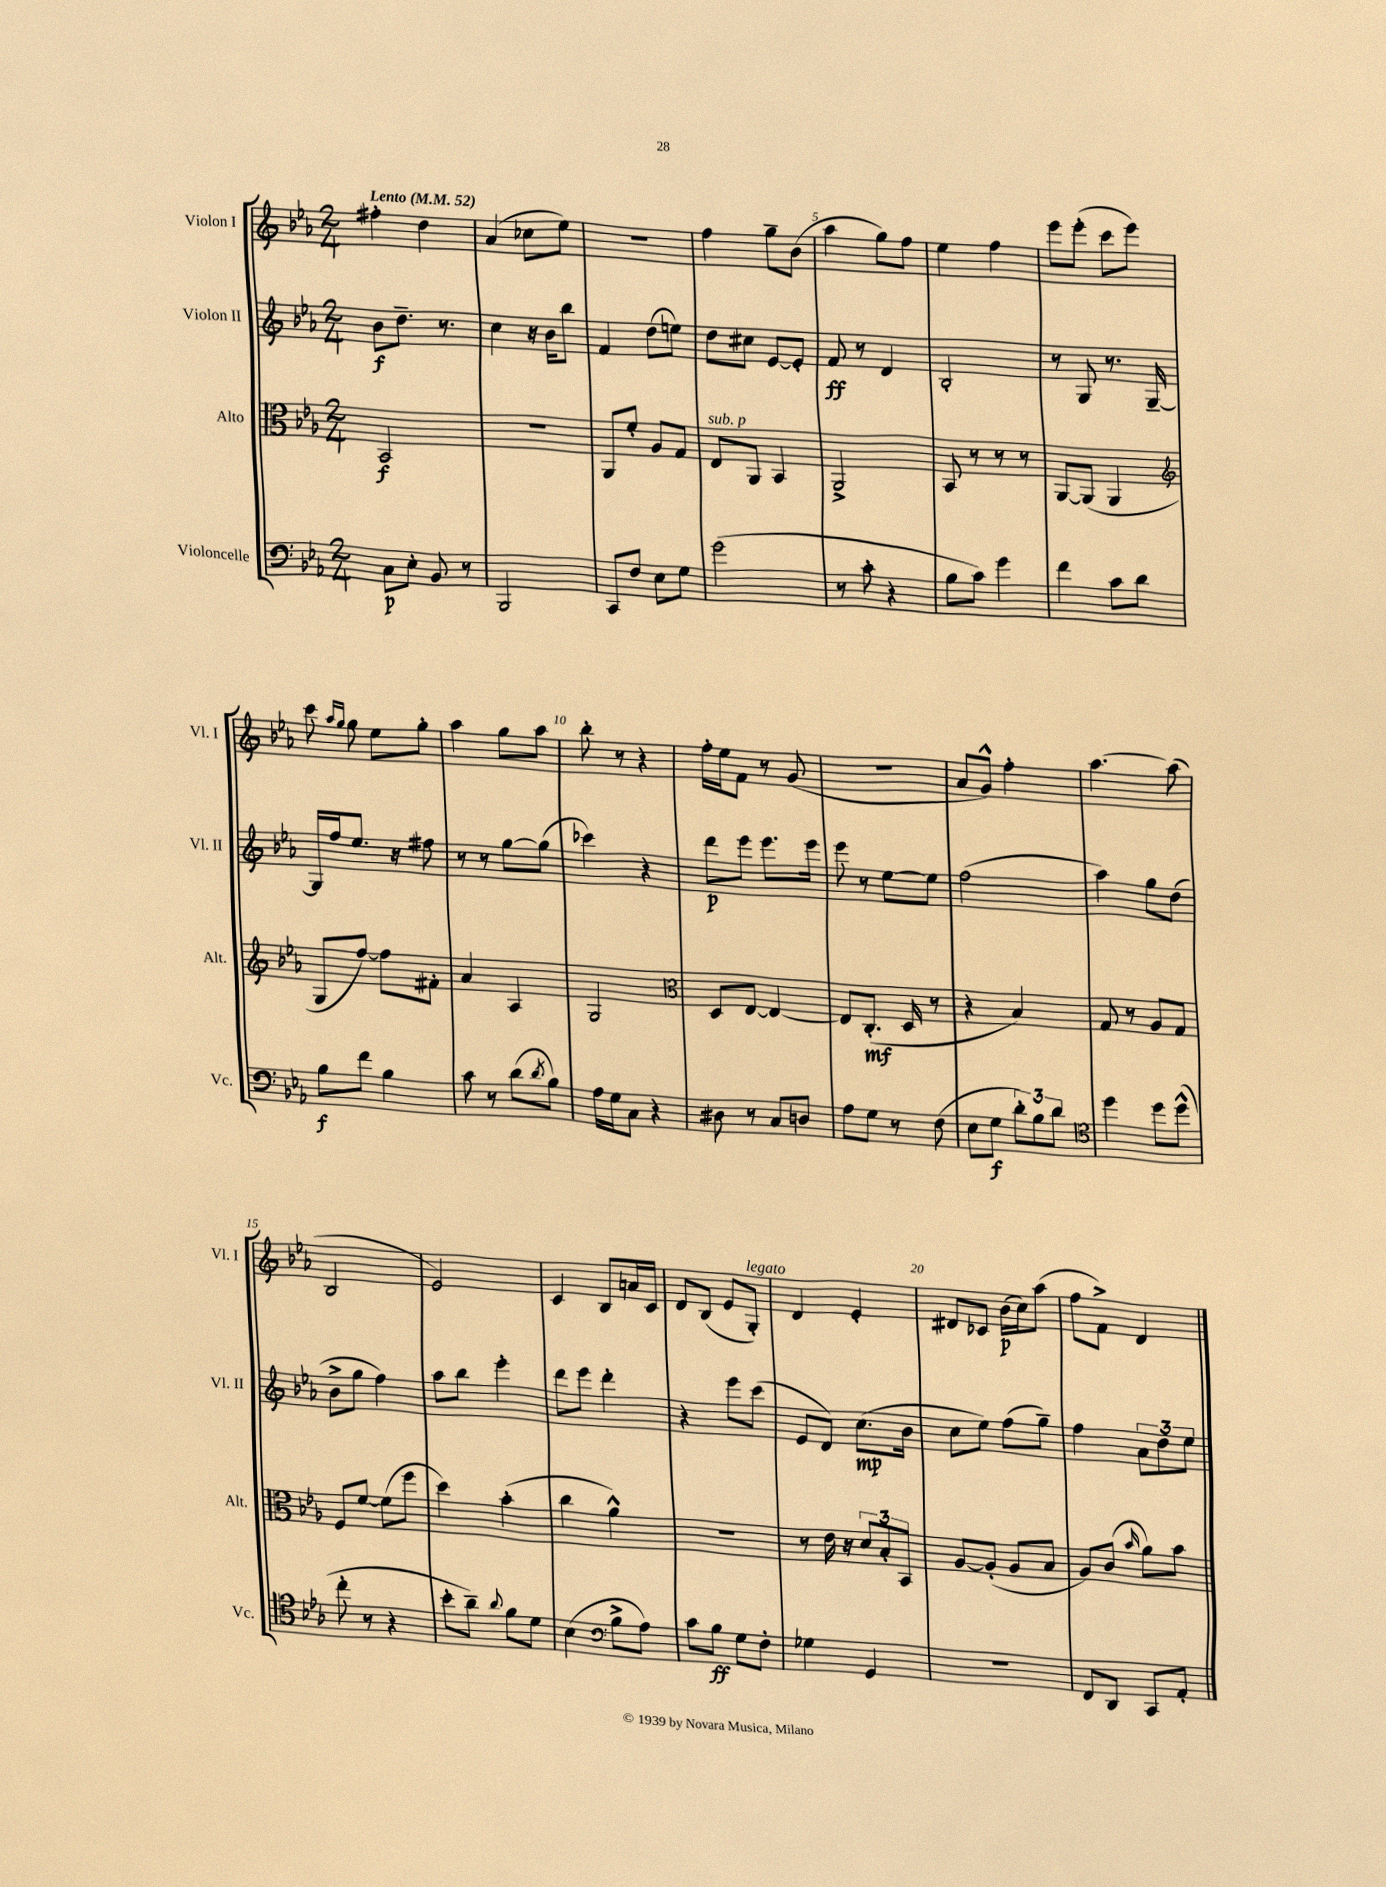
<<
\new StaffGroup <<
\new Staff = "s0" \with { instrumentName = "Violon I" shortInstrumentName = "Vl. I" } {
    \clef treble \key ees \major \numericTimeSignature \time 2/4 \tempo "Lento" 4 = 52
    fis''4-. d''4 |
    aes'4( ces''8 ees''8) |
    r2 |
    f''4 g''8-- bes'8( |
    aes''4 g''8) f''8 |
    ees''4 f''4 |
    ees'''8 ees'''8-.( c'''8 ees'''8) |
    c'''8 \grace { aes''16 g''16 } g''8 ees''8 g''8-. |
    aes''4 g''8 aes''8 |
    bes''8-. r8 r4 |
    f''16-. ees''16 f'8 r8 g'8( |
    R2 |
    aes'8 g'8-^) f''4-. |
    aes''4.~ aes''8( |
    bes2 |
    ees'2) |
    c'4 bes8 a'16 c'16 |
    d'8 bes8( ees'8 g8-.^\markup { \italic "legato" }) |
    d'4 ees'4-. |
    dis'8 ces'8 bes'16\p( c''16) aes''8( |
    f''8 f'8->) d'4 \bar "|." |
}
\new Staff = "s1" \with { instrumentName = "Violon II" shortInstrumentName = "Vl. II" } {
    \clef treble \key ees \major \numericTimeSignature \time 2/4
    bes'8\f d''8.-- r8. |
    c''4 r16 bes'16 bes''8 |
    f'4 d''8( e''8) |
    d''8 cis''8 ees'8~ ees'8-. |
    f'8\ff r8 d'4 |
    bes2-. |
    r8 g8 r8. g16~-- |
    g16 f''16 ees''8. r16 fis''8 |
    r8 r8 g''8~ g''8( |
    ces'''4) r4 |
    d'''8\p ees'''8 ees'''8. ees'''16 |
    ees'''8 r8 ees''8~ ees''8 |
    f''2( |
    aes''4) g''8 d''8( |
    bes'8-> g''8 f''4) |
    aes''8 bes''8 ees'''4-. |
    d'''8 ees'''8 d'''4-. |
    r4 ees'''8 c'''8( |
    ees'8 d'8) c''8.\mp( bes'16 |
    c''8 ees''8) f''8( g''8--) |
    f''4 \tuplet 3/2 { aes'8 d''8 ees''8 } \bar "|." |
}
\new Staff = "s2" \with { instrumentName = "Alto" shortInstrumentName = "Alt." } {
    \clef alto \key ees \major \numericTimeSignature \time 2/4
    bes,2\f |
    R2 |
    aes,8 f'8-. aes8 g8 |
    ees8^\markup { \italic "sub. p" } aes,8 bes,4 |
    aes,2-> |
    bes,8 r8 r8 r8 |
    aes,8~ aes,8( aes,4 |
    \clef treble g8 f''8~) f''8 fis'8-. |
    aes'4 aes4 |
    g2 |
    \clef alto d8 ees8~ ees4~ |
    ees8 c8.-.\mf( d16 r8 |
    r4 bes4) |
    g8 r8 aes8 g8 |
    f8 f'8~ f'8( f''8 |
    d''4) bes'4-.( |
    c''4 aes'4-^) |
    r2 |
    r8 ees'16 r16 \tuplet 3/2 { d'8 bes8-. bes,8 } |
    aes8~ aes8-.( aes8 bes8 |
    aes8) c'8( \grace { bes'16 } aes'8) bes'8 \bar "|." |
}
\new Staff = "s3" \with { instrumentName = "Violoncelle" shortInstrumentName = "Vc." } {
    \clef bass \key ees \major \numericTimeSignature \time 2/4
    c8\p ees8-. bes,8 r8 |
    bes,,2 |
    c,8 f8 ees8 g8 |
    g'2( |
    r8 c'8-. r4 |
    bes8 c'8) g'4 |
    f'4 c'8 d'8 |
    bes8\f f'8 bes4 |
    c'8 r8 d'8( \acciaccatura { d'8 } bes8) |
    aes16 g16 c8 r4 |
    dis8 r8 c8 d8 |
    aes8 g8 r8 f8( |
    ees8 g8\f \tuplet 3/2 { d'8-.) bes8 d'8 } |
    \clef tenor d''4 d''8 d''8-^( |
    c''8-. r8 r4 |
    bes'8-. aes'8--) \appoggiatura { aes'8 } f'8 d'8 |
    bes4( \clef bass bes8-> aes8) |
    c'8 bes8\ff g8 f8-. |
    ges4 g,4 |
    R2 |
    f,8 d,8 c,8 aes,8-. \bar "|." |
}
>>
>>
\layout { \context { \Score \override BarNumber.break-visibility = ##(#f #t #t) barNumberVisibility = #(every-nth-bar-number-visible 5) } }
